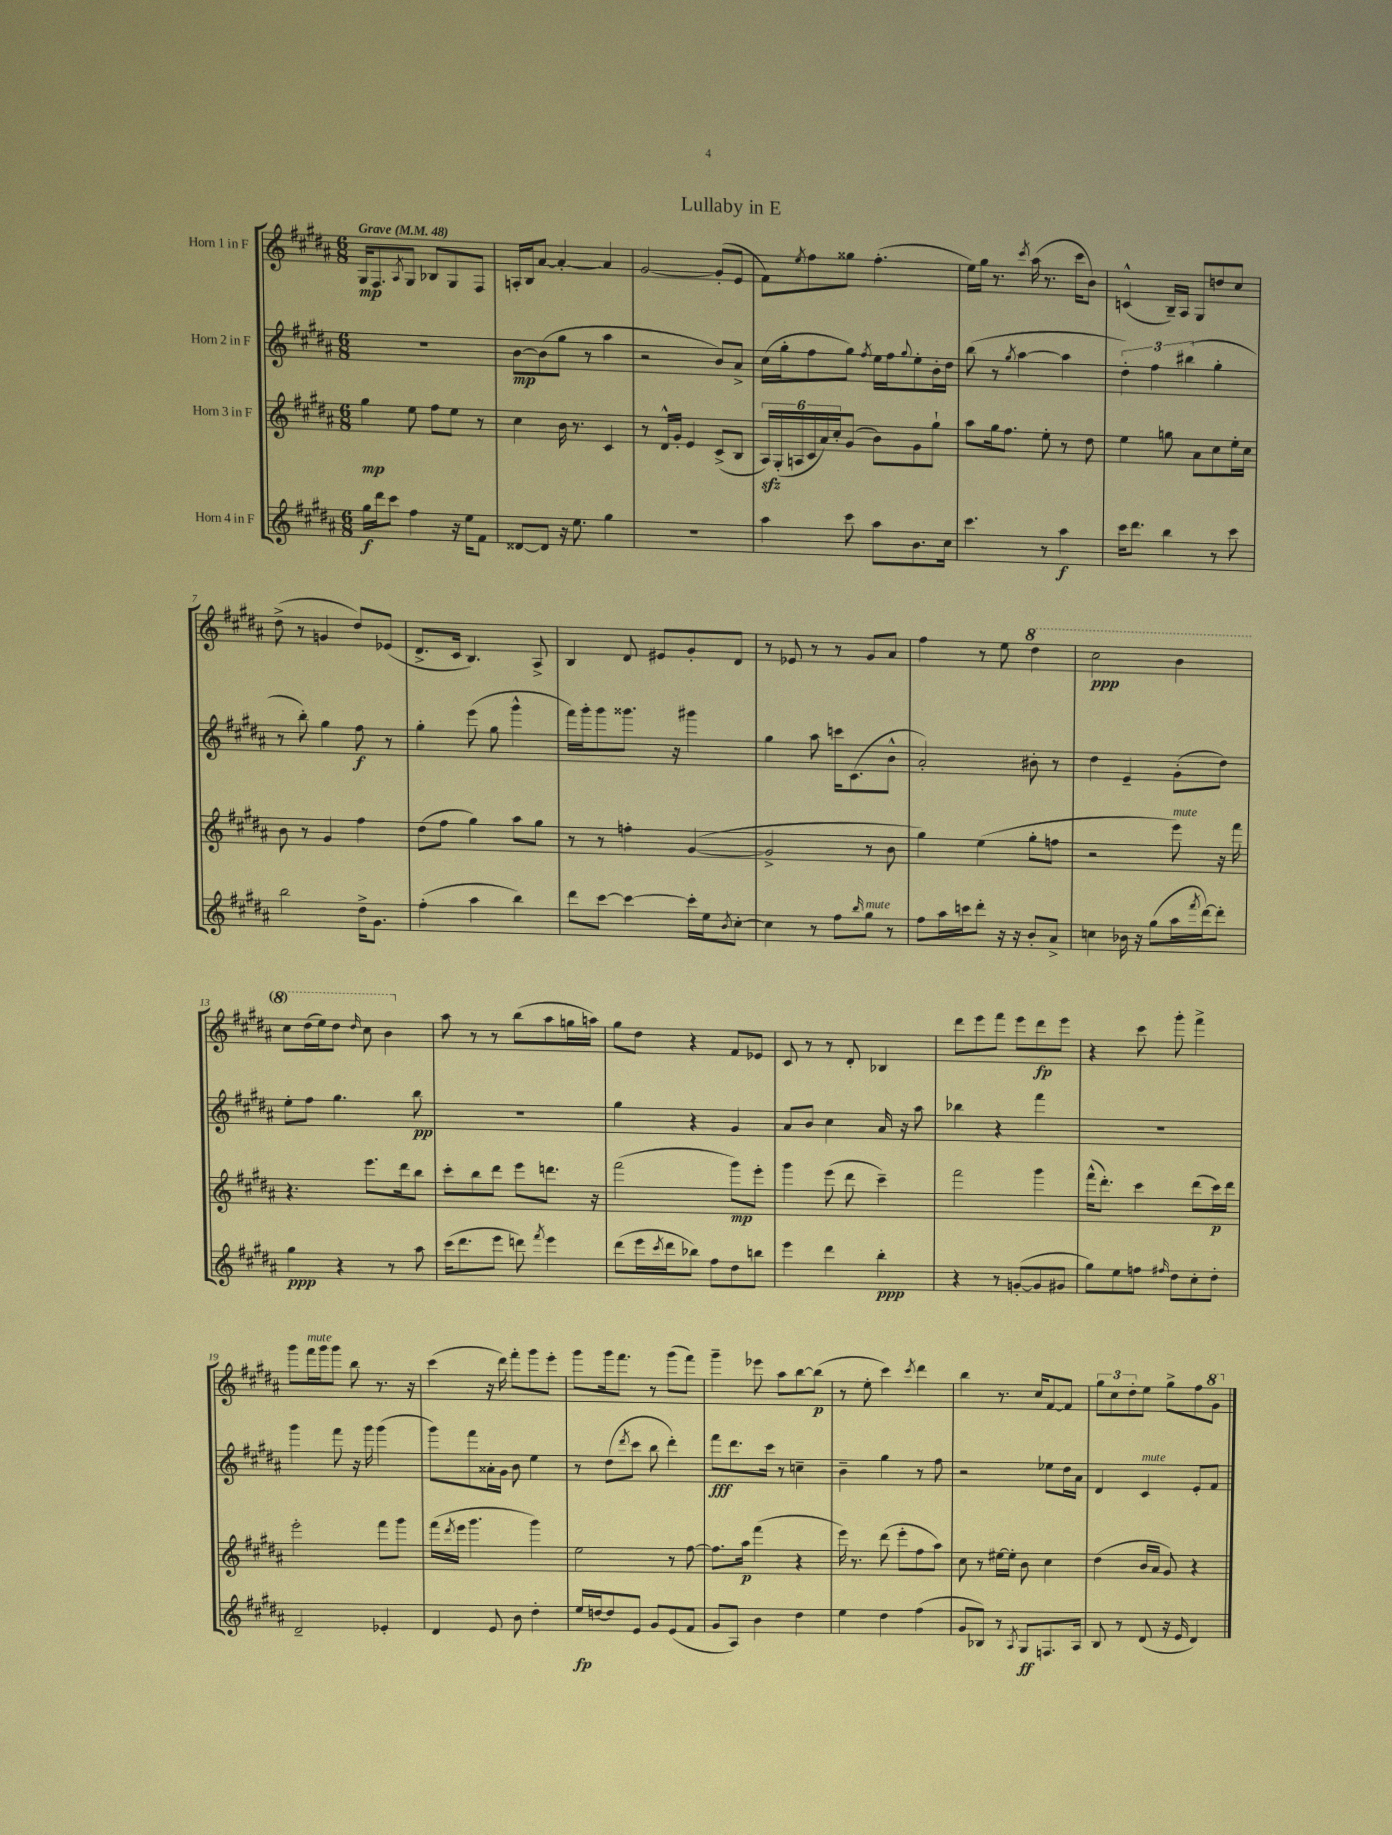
\header { title = "Lullaby in E" }
<<
\new StaffGroup <<
\new Staff = "s0" \with { instrumentName = "Horn 1 in F" } {
    \clef treble \key b \major \numericTimeSignature \time 6/8 \tempo "Grave" 4 = 48
    gis16\mp fis8. \acciaccatura { ais8 } gis8 bes8 gis8 fis8 |
    a16-. b16 ais'8~ ais'4~-. ais'4 |
    gis'2~ gis'8-.( e'8 |
    fis'8) \acciaccatura { e''8 } fis''8 gisis''8 fis''4.-.( |
    e''16) gis''16 r8. \acciaccatura { cis'''8 } ais''16( r8. cis'''16 b'8) |
    c'4-^( b16--) ais16 gis8 d''8 cis''8 |
    dis''8->( r8 g'4 dis''8) ees'8( |
    dis'8.-> cis'16 b4.) ais8-> |
    b4 dis'8 eis'8 gis'8-. dis'8 |
    r8 ees'8 r8 r8 gis'8 ais'8 |
    fis''4 r8 e''8 \ottava #1 dis'''4 |
    cis'''2\ppp b''4 |
    cis'''8 dis'''16( e'''16) dis'''8 \grace { dis'''16 } cis'''8 b''4 \ottava #0 |
    ais''8 r8 r8 b''8( ais''8 g''16 a''16) |
    gis''8 dis''8 r4 fis'8 ees'8 |
    cis'8 r8 r8 dis'8-. bes4 |
    dis'''8 e'''8 fis'''8 e'''8 dis'''8\fp e'''8 |
    r4 cis'''8 gis'''8-. fis'''4-> |
    gis'''8 fis'''16^\markup { \italic "mute" } gis'''16 gis'''8 b''8 r8. r16 |
    cis'''4( r16 dis'''16) fis'''8-. gis'''8 e'''8-. |
    gis'''8 gis'''16 fis'''8. r8 gis'''8( fis'''8) |
    gis'''4-- ees'''8 ais''8 b''8~ b''8\p( |
    r8 e''8-. cis'''4) \acciaccatura { cis'''8 } dis'''4 |
    b''4 r8. cis''16 fis'8~ fis'8 |
    \tuplet 3/2 { gis''8 cis''8 dis''8-. } e''8 gis''8-> fis''8 \ottava #1 gis''8 \ottava #0 \bar "|." |
}
\new Staff = "s1" \with { instrumentName = "Horn 2 in F" } {
    \clef treble \key b \major \numericTimeSignature \time 6/8
    R2. |
    b'8~\mp b'8( gis''8 r8 ais''4 |
    r2 b'8) ais'8-> |
    cis''16( gis''16-. fis''8 gis''8) \acciaccatura { fis''8 } e''16 fis''16 \appoggiatura { gis''8 } e''8-. b'16-. dis''16 |
    b''8( r8 \acciaccatura { gis''8 } ais''4~ ais''4 |
    \tuplet 3/2 { dis''4-.) fis''4 bis''4( } gis''4-. |
    r8 b''8-.) gis''4 fis''8\f r8 |
    gis''4-. e'''8( gis''8 gis'''4-^ |
    fis'''16) gis'''16-. gis'''8 gisis'''8. r16 gis'''4 |
    gis''4 ais''8 c'''16 cis'8.( b'8-^ |
    ais'2-.) bis'8-. r8 |
    dis''4 e'4-- gis'8-.( dis''8) |
    e''8-. fis''8 gis''4. b''8\pp |
    R2. |
    gis''4 r4 gis'4 |
    ais'8 b'8 cis''4 ais'16 r16 ais''8 |
    bes''4 r4 fis'''4 |
    R2. |
    gis'''4 fis'''8 r16 gis'''16 gis'''4( |
    gis'''8) fis'''8 aisis'16-. gis'16 b'8 e''4 |
    r8 dis''8( \acciaccatura { dis'''8 } cis'''8 b''8 dis'''4-.) |
    fis'''8\fff dis'''8. cis'''16 r8 c''4-- |
    b'4-- gis''4 r8 fis''8 |
    r2 ees''8 dis''16 ais'16 |
    dis'4 cis'4^\markup { \italic "mute" } e'8-. fis'8 \bar "|." |
}
\new Staff = "s2" \with { instrumentName = "Horn 3 in F" } {
    \clef treble \key b \major \numericTimeSignature \time 6/8
    gis''4\mp e''8 fis''8 e''8 r8 |
    cis''4 b'16 r8. cis'4 |
    r8 dis'16-^ gis'16-. e'4 cis'8->( b8 |
    \tuplet 6/4 { ais16\sfz) gis16-.( a16 cis'16 ais'16) cis''16-. } gis'8( b'8) gis'8 gis''8-! |
    ais''8 gis''16 fis''8. e''8-. r8 dis''8 |
    e''4 g''8 ais'8 cis''8 e''16-. cis''16 |
    b'8 r8 gis'4 fis''4 |
    dis''8( fis''8 gis''4) ais''8 gis''8 |
    r8 r8 f''4-. gis'4~( |
    gis'2-> r8 b'8 |
    gis''4) e''4( gis''8-. f''8 |
    r2 e'''8^\markup { \italic "mute" }) r16 fis'''16 |
    r4. e'''8. dis'''16 b''8 |
    cis'''8-. b''8 dis'''8 e'''8 d'''8. r16 |
    fis'''2( gis'''8\mp) e'''8-. |
    gis'''4 e'''8( dis'''8 cis'''4--) |
    fis'''2 gis'''4 |
    fis'''16-^( dis'''8.-.) cis'''4 dis'''8( cis'''16\p) dis'''16 |
    e'''2-. fis'''8 gis'''8 |
    fis'''16( \acciaccatura { dis'''8 } e'''16 gis'''4. gis'''4) |
    e''2 r8 fis''8~ |
    fis''8. ais''16\p fis'''4( r4 |
    e'''16) r8. dis'''8( e'''8-. fis''8 ais''8) |
    cis''8 r8 eis''16~ eis''16-. b'8 cis''4 |
    dis''4( b'16 ais'16 gis'8) r4 \bar "|." |
}
\new Staff = "s3" \with { instrumentName = "Horn 4 in F" } {
    \clef treble \key b \major \numericTimeSignature \time 6/8
    gis''16\f dis'''16 cis'''8 fis''4 r16 e''16 fis'8 |
    disis'8~ disis'8 r16 e''8. gis''4 |
    R2. |
    ais''4 cis'''8 ais''8 b'8. cis''16 |
    cis'''4. r8 ais''4\f |
    cis'''16 dis'''8. b''4 r8 cis'''8 |
    b''2 dis''16-> gis'8. |
    fis''4-.( ais''4 b''4) |
    dis'''8 cis'''8~ cis'''4~ cis'''16-. e''16 \acciaccatura { b'8 } cis''8~-. |
    cis''4 r8 fis''8 \grace { b''16 } gis''8^\markup { \italic "mute" } r8 |
    fis''8 ais''16 c'''16 dis'''8-. r16 r16 b'8-. ais'8-> |
    c''4 bes'16 r16 gis''8( ais''16 \acciaccatura { fis'''8 } dis'''16~) dis'''8-. |
    gis''4\ppp r4 r8 ais''8 |
    cis'''16( dis'''8. e'''8 d'''8) \acciaccatura { fis'''8 } e'''4 |
    dis'''8( e'''16 \acciaccatura { cis'''8 } dis'''16 bes''8) fis''8 dis''8 b''8 |
    e'''4 dis'''4 b''4-.\ppp |
    r4 r8 g'8~-.( g'8 gis'8 |
    gis''8) e''8 f''8 \grace { fis''16 } dis''8 cis''8-. dis''8-. |
    dis'2-- ees'4-. |
    dis'4 e'8 b'8 dis''4-. |
    e''16\fp d''16~ d''8 e'8 gis'8 e'8( fis'8 |
    gis'8 ais8) b'4 dis''4 |
    e''4 dis''4 fis''4( |
    gis'8 bes8) r8 \acciaccatura { ais8 } gis8\ff f8. ais16 |
    b8 r8 dis'8( r16 e'16 dis'4) \bar "|." |
}
>>
>>
